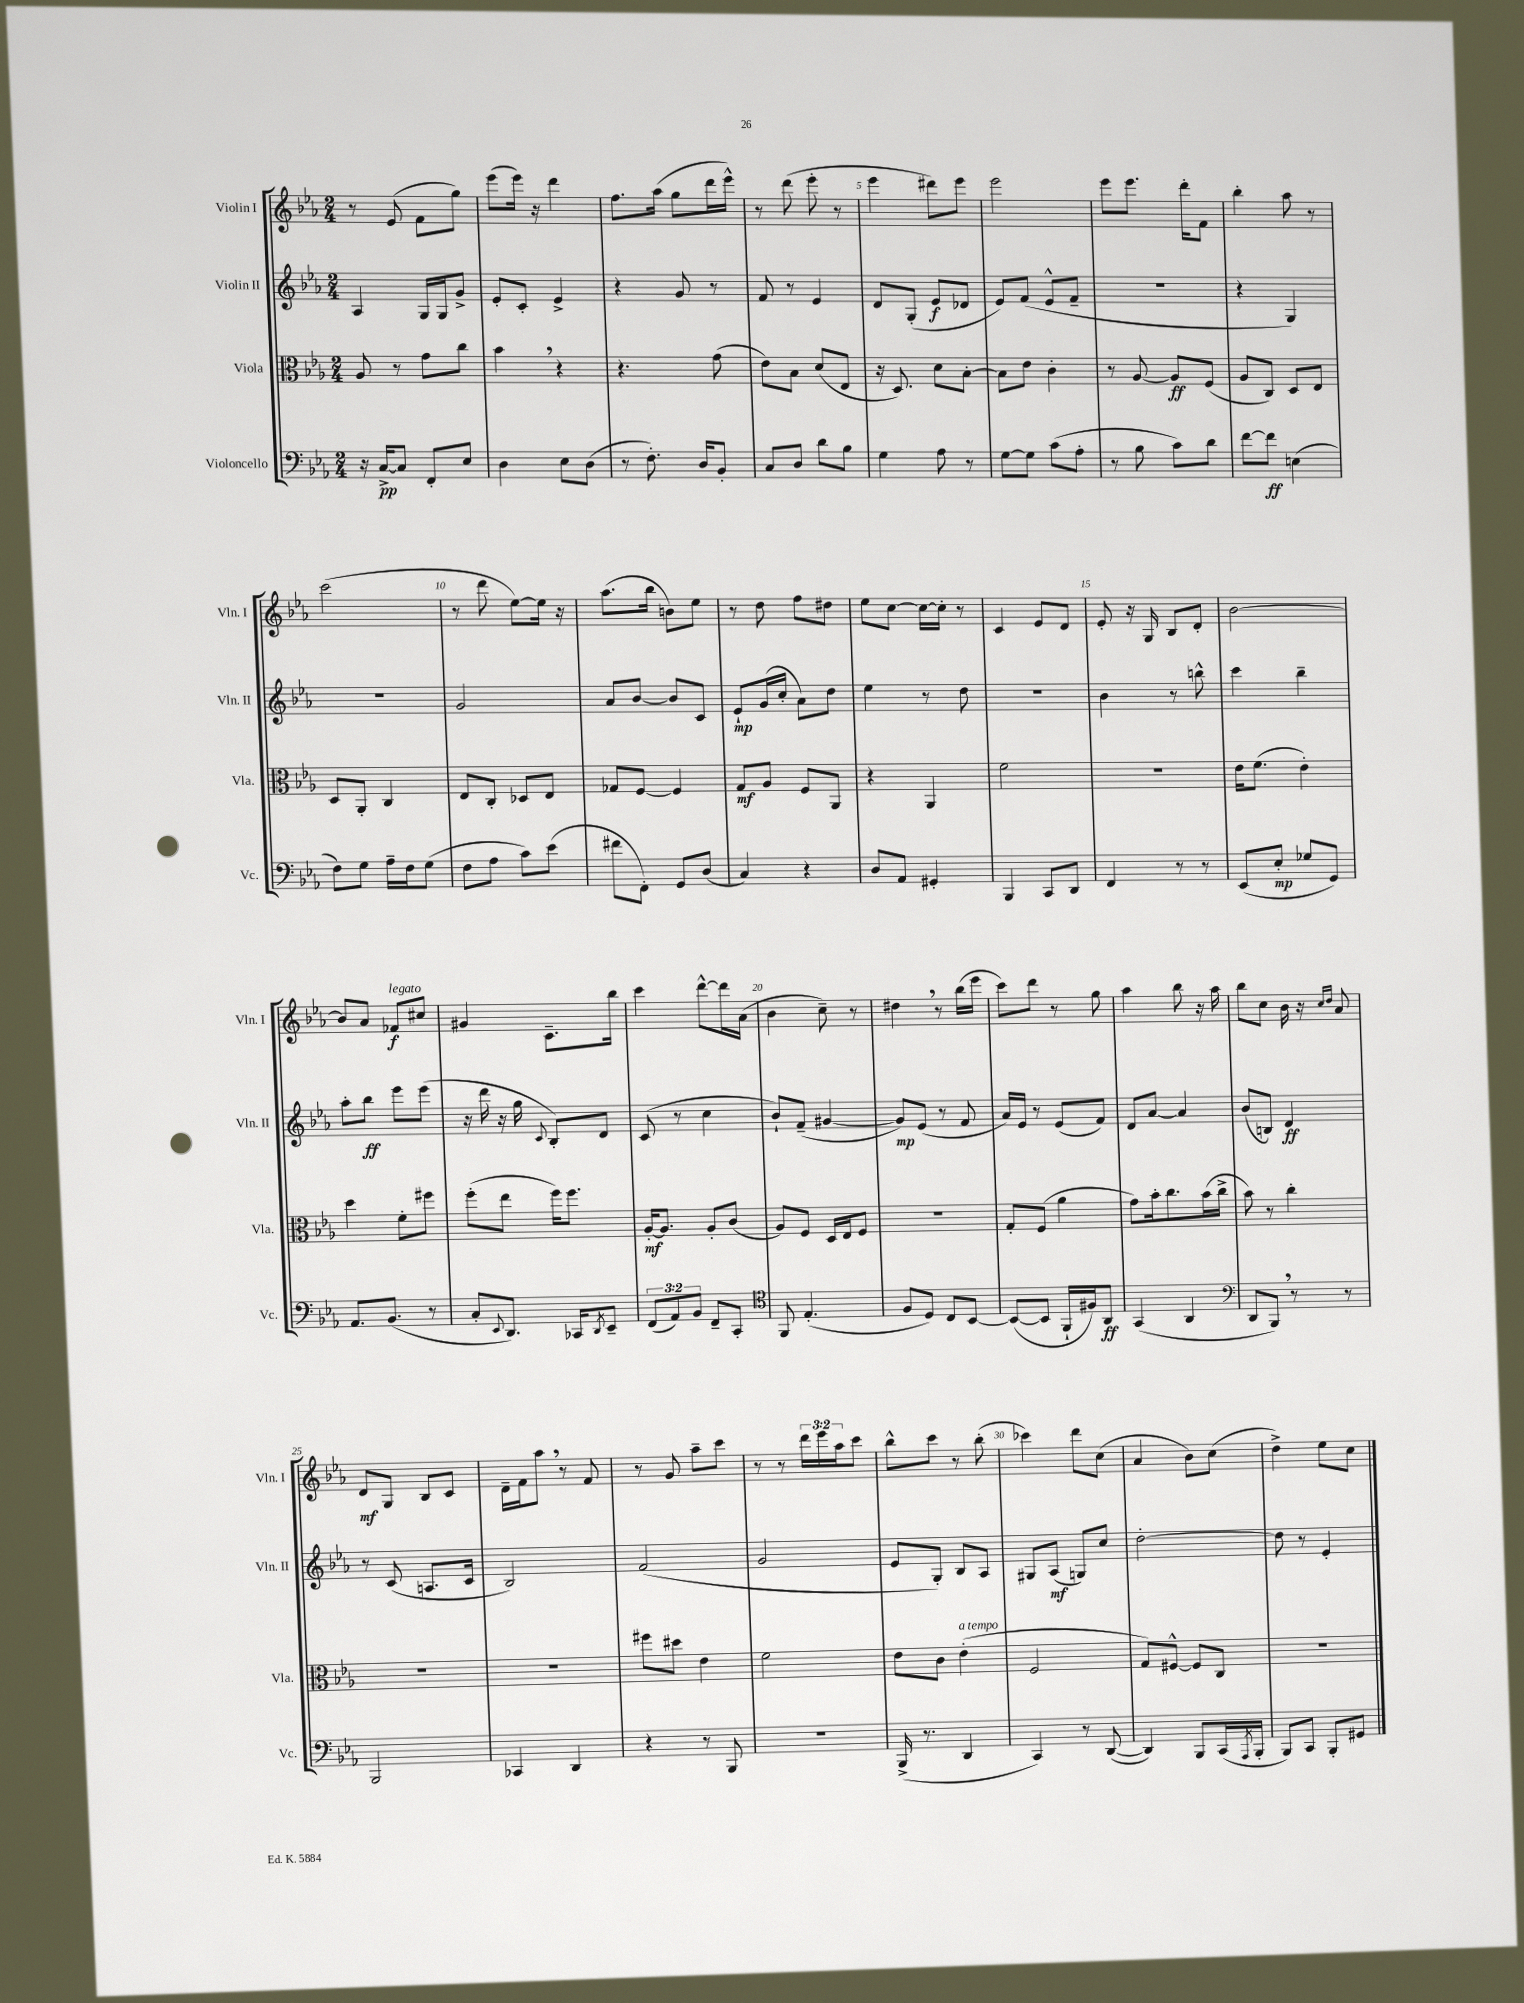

**kern	**kern	**kern	**kern
*staff4	*staff3	*staff2	*staff1
*clefF4	*clefC3	*clefG2	*clefG2
*k[b-e-a-]	*k[b-e-a-]	*k[b-e-a-]	*k[b-e-a-]
*M2/4	*M2/4	*M2/4	*M2/4
16r	8A-	4A-	8r
[16C^	.	.	.
8C]	8r	.	(8e-
8FF'	8g	16G	8f
.	.	16G	.
8E-	8cc	8g^	8gg)
=	=	=	=
4D	4b-	8e-'	(8eee-
.	.	8c'	16eee-)
.	.	.	16r
8E-	4r	4e-^	4ddd
(8D	.	.	.
=	=	=	=
8r	4.r	4r	8.ff
8.F')	.	.	.
.	.	.	(16aa-
.	.	8g	8gg
16D	.	.	.
8BB-'	(8g	8r	16ddd
.	.	.	16eee-^^)
=	=	=	=
8C	8e-)	8f	8r
8D	8B-	8r	(8ddd
8d	(8d	4e-	8eee-'
8B-	8E-	.	8r
=	=	=	=
4G	16r	8d	4eee-
.	8.D)	.	.
.	.	(8G'	.
8A-	8d	8e-	8ddd#)
8r	[8B-'	8d-	8eee-
=	=	=	=
[8G	8B-]	8e-)	2eee-
8G]	8e-	(8f	.
(8c	4c'	8e-^^	.
8A-'	.	8f~	.
=	=	=	=
8r	8r	2r	8eee-
8B-	[8A-	.	8.eee-
8c)	8A-]	.	.
.	.	.	16ddd'
8d	(8F	.	8f
=	=	=	=
[8f	8A-	4r	4bb-'
8f]	8C)	.	.
(4E	8D	4G)	8aa-
.	8E-	.	8r
=	=	=	=
8F)	8D	2r	(2ccc
8G	8AA-'	.	.
16A-~	4C	.	.
16F	.	.	.
(8G	.	.	.
=	=	=	=
8F	8E-	2g	8r
8A-	8C'	.	8ddd
8c)	8D-	.	[8ee-)
(8e-	8E-	.	16ee-]
.	.	.	16r
=	=	=	=
8f#	8G-	8a-	(8.aa-
8FF')	[8F	[8b-	.
.	.	.	16bb-
8GG	4F]	8b-]	8b)
(8D	.	8c	8ee-
=	=	=	=
4C)	8G	8e-`	8r
.	8A-	(16g	8dd
.	.	16cc'	.
4r	8F	8a-)	8ff
.	8AA-	8dd	8dd#
=	=	=	=
8D	4r	4ee-	8ee-
8AA-	.	.	[8cc
4GG#'	4AA-	8r	16cc_
.	.	.	16cc']
.	.	8dd	8r
=	=	=	=
4BBB-	2f	2r	4c
8CC	.	.	8e-
8DD	.	.	8d
=	=	=	=
4FF	2r	4b-	8e-'
.	.	.	16r
.	.	.	16G
8r	.	8r	8B-
8r	.	8bb^^	8d'
=	=	=	=
(8EE-	16e-	4ccc	[2b-
.	(8.f	.	.
8E-'	.	.	.
8G-	4e-')	4bb-~	.
8GG)	.	.	.
=	=	=	=
8.AA-	4dd	8aa-'	8b-]
.	.	8bb-	8a-
(8.BB-	.	.	.
.	8f'	8eee-	8f-
8r	8ff#	(8eee-	8cc#
=	=	=	=
8C'	(8ff'	16r	4g#
.	.	16ddd	.
8qqEE-	.	.	.
8.DD)	8ee-	16r	.
.	.	16gg	.
.	.	8qqc	.
.	16ff)	8B-')	8.c~
16CC-	8.ff	.	.
8qDD	.	.	.
8EE-~	.	8d	.
.	.	.	16bb-
=	=	=	=
(12FF	[16A-'	(8c	4ccc
.	8.A-]	.	.
12AA-)	.	.	.
.	.	8r	.
12BB-	.	.	.
8FF~	8A-'	4cc	[8ddd^^
8CC'	(8c	.	16ddd]
.	.	.	(16a-
=	=	=	=
*clefC4	*	*	*
8FF	8A-)	8b-`)	4b-
(4.E-'	8F	(8f~	.
.	16D	[4g#	8cc~)
.	16E-	.	.
.	8F	.	8r
=	=	=	=
8F	2r	8g#])	4dd#
8D)	.	(8e-	.
8C	.	8r	8r
[8BB-	.	8f	(16bb-
.	.	.	16eee-
=	=	=	=
(8BB-_	8G'	16a-)	8ccc)
.	.	16e-	.
8BB-]	(8F	8r	8ddd
16FF`	4a-	(8e-	8r
16F#)	.	.	.
8AA-	.	8f)	8gg
=	=	=	=
(4GG	8g)	8d	4aa-
.	16b-'	[8a-	.
.	8.cc	.	.
4AA-	.	4a-]	8bb-
.	(16b-	.	16r
.	16cc^	.	16aa-
=	=	=	=
*clefF4	*	*	*
8DD	8b-)	(8b-	8bb-
8BBB-)	8r	8B)	8cc
8r	4cc'	4d	16b-
.	.	.	16r
.	.	.	16qqcc
.	.	.	16qqdd
8r	.	.	8a-
=	=	=	=
2BBB-	2r	8r	8d
.	.	(8c	8G
.	.	8.A	8B-
.	.	.	8c
.	.	16c	.
=	=	=	=
4CC-	2r	2B-)	16d~
.	.	.	16f
.	.	.	8aa-
4DD	.	.	8r
.	.	.	8f
=	=	=	=
4r	8ff#	(2f	8r
.	8dd#	.	8g
8r	4e-	.	8aa-~
8BBB-	.	.	8ccc
=	=	=	=
2r	2f	2g	8r
.	.	.	8r
.	.	.	24ddd
.	.	.	24eee-
.	.	.	24aa-
.	.	.	8ccc
=	=	=	=
(16BBB-^	8e-	8e-	8bb-^^
8.r	.	.	.
.	8c	8G')	8ccc
4DD	(4e-'	8B-	8r
.	.	8A-	(8bb-'
=	=	=	=
4CC)	2F	8G#	4ccc-)
.	.	(8A-	.
8r	.	8G)	8ddd
([8DD	.	8cc	(8cc
=	=	=	=
4DD])	8G)	[2dd'	4a-
.	[8F#^^	.	.
8BBB-	8F#]	.	8b-)
(16CC	8C	.	(8cc
8qAAA-	.	.	.
16BBB-'	.	.	.
=	=	=	=
8BBB-)	2r	8dd]	4dd^)
8CC	.	8r	.
8BBB-'	.	4e-'	8ee-
8GG#	.	.	8cc
==	==	==	==
*-	*-	*-	*-
